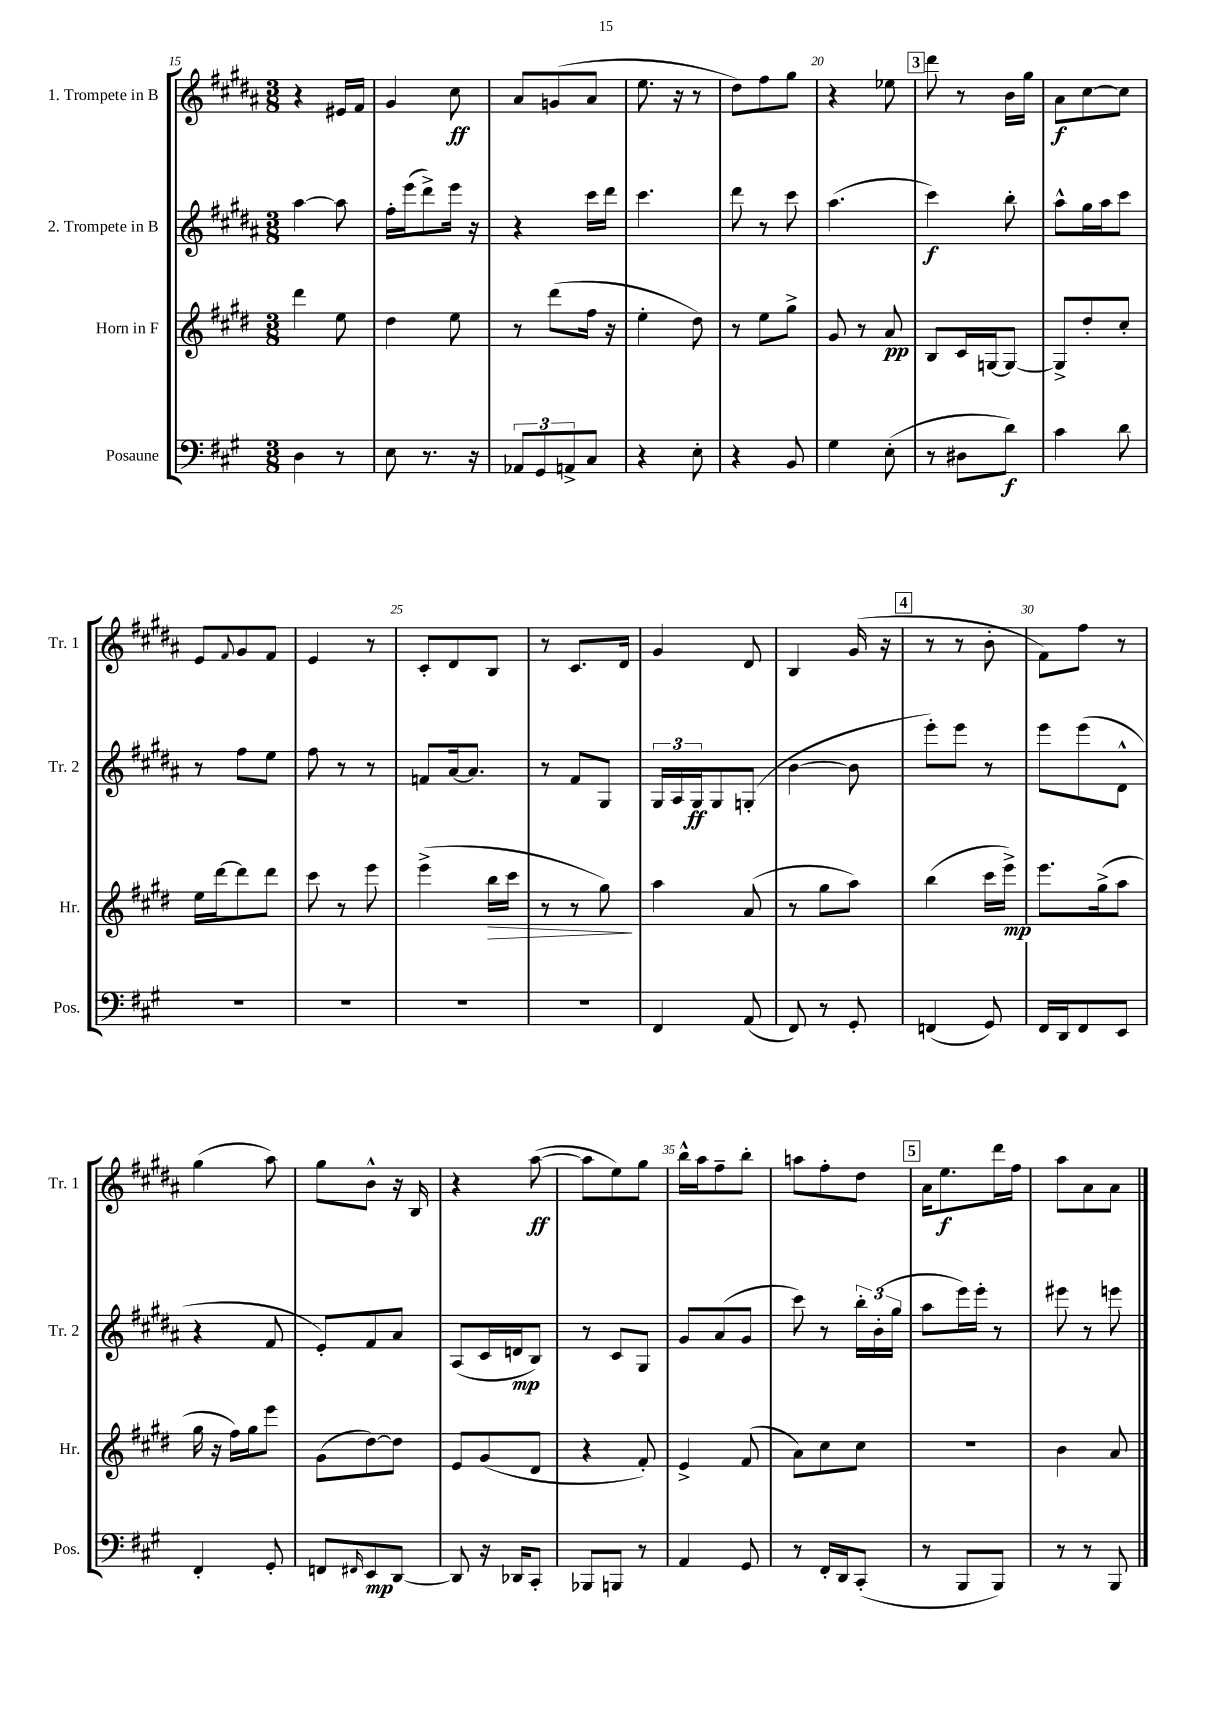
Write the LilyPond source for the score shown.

<<
\new StaffGroup <<
\new Staff = "s0" \with { instrumentName = "1. Trompete in B" shortInstrumentName = "Tr. 1" } {
    \clef treble \key b \major \numericTimeSignature \time 3/8
    r4 eis'16 fis'16 |
    gis'4 cis''8\ff |
    ais'8 g'8( ais'8 |
    e''8. r16 r8 |
    dis''8) fis''8 gis''8 |
    r4 ees''8 |
    \mark \markup { \box "3" } dis'''8 r8 b'16 gis''16 |
    ais'8\f cis''8~ cis''8 |
    e'8 \appoggiatura { fis'8 } gis'8 fis'8 |
    e'4 r8 |
    cis'8-. dis'8 b8 |
    r8 cis'8. dis'16 |
    gis'4 dis'8 |
    b4 gis'16( r16 |
    \mark \markup { \box "4" } r8 r8 b'8-. |
    fis'8) fis''8 r8 |
    gis''4( ais''8) |
    gis''8 b'8-^ r16 b16 |
    r4 ais''8~\ff( |
    ais''8 e''8) gis''8 |
    b''16-^ ais''16 fis''8-- b''8-. |
    a''8 fis''8-. dis''8 |
    \mark \markup { \box "5" } ais'16 e''8.\f dis'''16 fis''16 |
    ais''8 ais'8 ais'8 \bar "|." |
}
\new Staff = "s1" \with { instrumentName = "2. Trompete in B" shortInstrumentName = "Tr. 2" } {
    \clef treble \key b \major \numericTimeSignature \time 3/8
    ais''4~ ais''8 |
    fis''16-. e'''16( dis'''8->) e'''16 r16 |
    r4 cis'''16 dis'''16 |
    cis'''4. |
    dis'''8 r8 cis'''8 |
    ais''4.( |
    \mark \markup { \box "3" } cis'''4\f) b''8-. |
    ais''8-^ gis''16 ais''16 cis'''8 |
    r8 fis''8 e''8 |
    fis''8 r8 r8 |
    f'8 ais'16~ ais'8. |
    r8 fis'8 gis8 |
    \tuplet 3/2 { gis16 ais16 gis16\ff } gis8 g8-.( |
    b'4~ b'8 |
    \mark \markup { \box "4" } e'''8-.) e'''8 r8 |
    e'''8 e'''8( dis'8-^ |
    r4 fis'8 |
    e'8-.) fis'8 ais'8 |
    ais8( cis'16 d'16\mp b8) |
    r8 cis'8 gis8 |
    gis'8 ais'8( gis'8 |
    cis'''8) r8 \tuplet 3/2 { b''16-. b'16-.( gis''16 } |
    \mark \markup { \box "5" } ais''8 e'''16) e'''16-. r8 |
    eis'''8 r8 e'''8 \bar "|." |
}
\new Staff = "s2" \with { instrumentName = "Horn in F" shortInstrumentName = "Hr." } {
    \clef treble \key e \major \numericTimeSignature \time 3/8
    dis'''4 e''8 |
    dis''4 e''8 |
    r8 dis'''8( fis''16 r16 |
    e''4-. dis''8) |
    r8 e''8 gis''8-> |
    gis'8 r8 a'8\pp |
    \mark \markup { \box "3" } b8 cis'16 g16~ g8~ |
    g8-> dis''8-. cis''8-. |
    e''16 dis'''16~ dis'''8 dis'''8 |
    cis'''8 r8 e'''8 |
    e'''4->( b''16\> cis'''16 |
    r8 r8 gis''8\!) |
    a''4 a'8( |
    r8 gis''8 a''8) |
    \mark \markup { \box "4" } b''4( cis'''16 e'''16->\mp) |
    e'''8. gis''16->( a''8 |
    gis''16 r16 fis''16) gis''16 e'''8 |
    gis'8( dis''8~) dis''8 |
    e'8 gis'8( dis'8 |
    r4 fis'8-.) |
    e'4-> fis'8( |
    a'8) cis''8 cis''8 |
    \mark \markup { \box "5" } r4. |
    b'4 a'8 \bar "|." |
}
\new Staff = "s3" \with { instrumentName = "Posaune" shortInstrumentName = "Pos." } {
    \clef bass \key a \major \numericTimeSignature \time 3/8
    d4 r8 |
    e8 r8. r16 |
    \tuplet 3/2 { aes,8 gis,8 a,8-> } cis8 |
    r4 e8-. |
    r4 b,8 |
    gis4 e8-.( |
    \mark \markup { \box "3" } r8 dis8 d'8\f) |
    cis'4 d'8 |
    R4. |
    R4. |
    R4. |
    R4. |
    fis,4 a,8( |
    fis,8) r8 gis,8-. |
    \mark \markup { \box "4" } f,4( gis,8) |
    fis,16 d,16 fis,8 e,8 |
    fis,4-. gis,8-. |
    f,8 \grace { fis,16 } e,8\mp d,8~ |
    d,8 r16 des,16 cis,8-. |
    bes,,8 b,,8 r8 |
    a,4 gis,8 |
    r8 fis,16-. d,16 cis,8-.( |
    \mark \markup { \box "5" } r8 b,,8 b,,8) |
    r8 r8 b,,8 \bar "|." |
}
>>
>>
\layout { \context { \Score currentBarNumber = #15 \override BarNumber.break-visibility = ##(#f #t #t) barNumberVisibility = #(every-nth-bar-number-visible 5) } }
